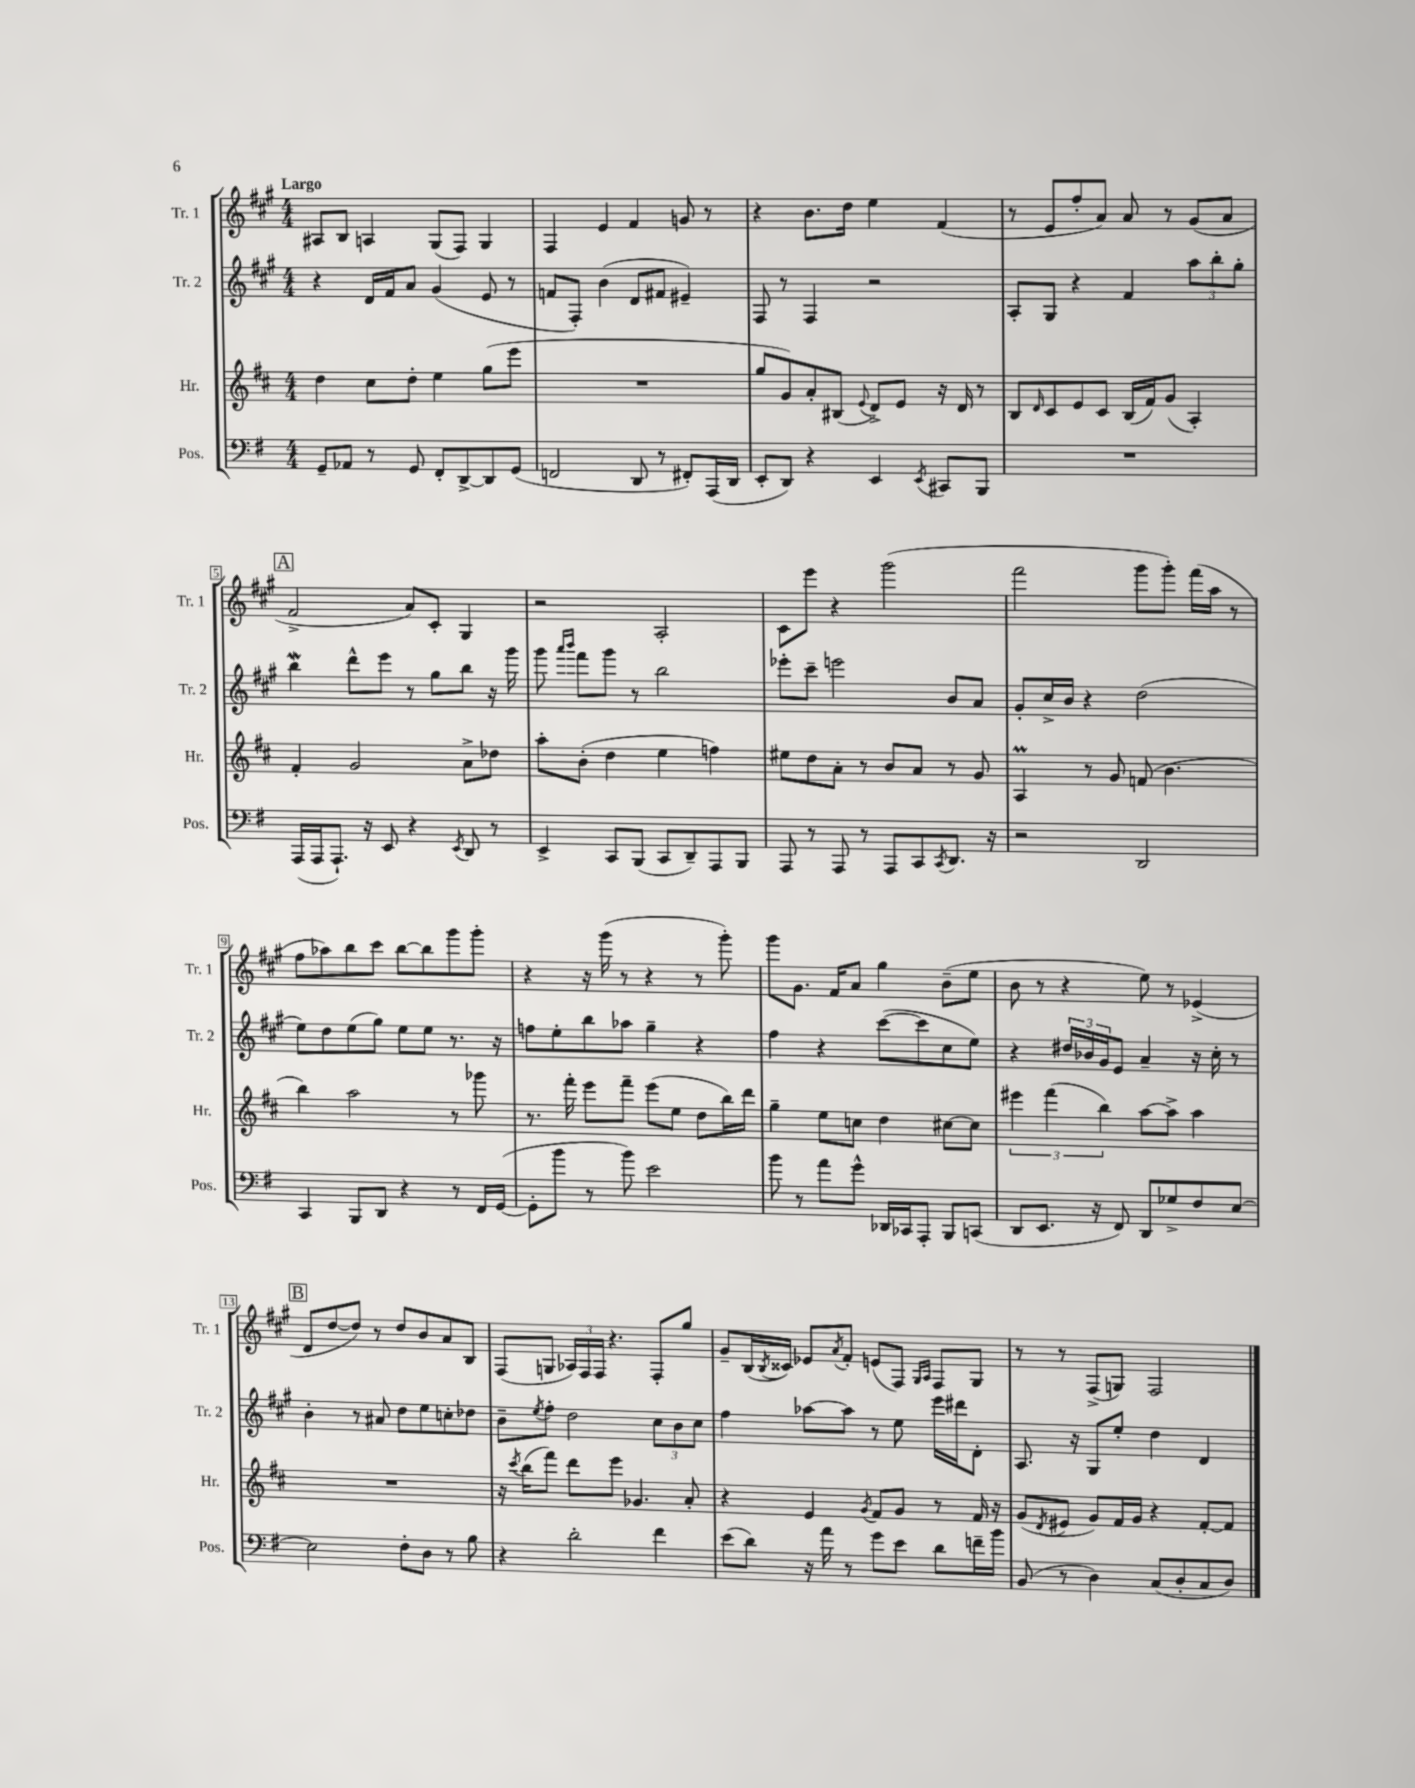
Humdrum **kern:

**kern	**kern	**kern	**kern
*staff4	*staff3	*staff2	*staff1
*clefF4	*clefG2	*clefG2	*clefG2
*k[f#]	*k[f#c#]	*k[f#c#g#]	*k[f#c#g#]
*M4/4	*M4/4	*M4/4	*M4/4
8GG~	4dd	4r	8A#
8AA-	.	.	8B
8r	8cc#	16d	4A
.	.	16f#	.
8GG	8dd'	8a	.
8FF#'	4ee	(4g#	(8G#
[8DD^	.	.	8F#)
8DD]	(8gg	8e	4G#
(8GG	8eee	8r	.
=	=	=	=
2FF	1r	8f	4F#
.	.	8F#')	.
.	.	(4b	4e
8DD	.	8d	4f#
8r	.	8f#	.
8FF#')	.	4e#~)	8g
(16AAA	.	.	8r
16DD	.	.	.
=	=	=	=
8EE'	8gg	8F#	4r
8DD)	8g)	8r	.
4r	8a'	4F#	8.b
.	(8B#	.	.
.	.	.	16dd
.	8qqe	.	.
4EE	8d^)	2r	4ee
.	8e	.	.
8qEE	.	.	.
8CC#	16r	.	(4f#
.	16d	.	.
8BBB	8r	.	.
=	=	=	=
1r	8B	8A'	8r
.	16qqd	.	.
.	8c#	8G#	8e
.	8e	4r	8ff#'
.	8c#	.	8a)
.	(16B	4f#	8a
.	16f#)	.	.
.	(8g	.	8r
.	4A')	12aa	(8g#
.	.	12bb'	.
.	.	.	8a
.	.	12gg#'	.
=	=	=	=
(16AAA	4f#'	4bb	2f#^
16AAA	.	.	.
8.AAA`)	.	.	.
.	2g	8ddd^^	.
16r	.	.	.
8EE	.	8eee	.
4r	.	8r	8a)
.	.	8gg#	8c#'
8qEE	.	.	.
8DD	8a^	8bb	4G#
8r	8dd-	16r	.
.	.	16ggg#	.
=	=	=	=
4EE^	8aa'	8ggg#	2r
.	.	16qqaaa	.
.	.	16qqbbb	.
.	(8b'	8fff#	.
8CC	4dd	8ggg#	.
(8BBB	.	8r	.
8CC	4ee	2bb	2A'
8DD~)	.	.	.
8AAA	4ff)	.	.
8BBB	.	.	.
=	=	=	=
8AAA	8ee#	8eee-'	8c#
8r	8dd	8ccc#~	8eee
8AAA	8a'	2eee	4r
8r	8r	.	.
8AAA	8b	.	(2ggg#
8CC	8a	.	.
8qCC	.	.	.
8.DD	8r	8b	.
.	8g	8a	.
16r	.	.	.
=	=	=	=
2r	4A	8g#'	2fff#
.	.	16cc#^	.
.	.	16b	.
.	8r	4r	.
.	8g	.	.
2DD	(8f	(2dd	8ggg#
.	4.b	.	8ggg#')
.	.	.	(16fff#
.	.	.	16aa
.	.	.	8r
=	=	=	=
4CC	4bb)	8ee)	8ff#
.	.	8dd	8aa-)
8BBB	2aa	(8ee	8bb
8DD	.	8gg#)	8ccc#
4r	.	8ee	[8bb
.	.	8ee	8bb]
8r	8r	8.r	8ggg#
16FF#	8ggg-	.	8ggg#'
([16GG	.	16r	.
=	=	=	=
8GG']	8.r	8ff	4r
8b	.	8ee'	.
.	16fff#'	.	.
8r	8eee	8bb	16r
.	.	.	(16ggg#
8b)	8fff#~	8aa-	8r
2e	(8eee	4gg#~	4r
.	8ee	.	.
.	8dd	4r	8r
.	16bb)	.	8ggg#')
.	16ddd	.	.
=	=	=	=
8b	4gg~	4ff#	8ggg#
8r	.	.	8.g#
8a	8ee	4r	.
.	.	.	16f#
8g^^	8cc	.	8a
16DD-	4dd	([8ccc#	4gg#
16CC-	.	.	.
8AAA'	.	8ccc#]	.
8BBB	[8cc#	8cc#	(8b~
(8CC	8cc#]	8ee)	8ee
=	=	=	=
8DD	6eee#	4r	8b
8.EE	.	.	8r
.	(6fff#	.	.
.	.	24dd#	4r
.	.	24b-	.
16r	.	.	.
.	6bb)	24g#	.
8FF#)	.	8e	.
8DD	[8aa	4a~	8ee)
8G-^	8aa^]	.	8r
8F#	4aa	16r	(4e-^
.	.	16cc#'	.
[8E	.	8r	.
=	=	=	=
2E]	1r	4b'	8d
.	.	.	[8dd
.	.	8r	8dd])
.	.	8a#	8r
8F#'	.	8dd	8dd
8D	.	8ee	8b
8r	.	8cc'	8a
8B	.	8dd-	8B
=	=	=	=
4r	16r	8b~	(8F#
.	8qccc#	.	.
.	(16bb	.	.
.	.	8qee	.
.	8fff#)	8ff#'	8G
2d'	8ddd	2dd	24A-)
.	.	.	24F#
.	.	.	24F#
.	8eee	.	4.r
.	4.g-	.	.
4f#	.	12cc#	8F#'
.	.	12b	.
.	8a'	.	8gg#
.	.	12cc#	.
=	=	=	=
(8e	4r	4ff#	8g#~
8d)	.	.	(16B
.	.	.	8qB
.	.	.	16c##)
16r	4e	[8aa-	8e-
16a	.	.	.
.	.	.	8qa
8r	.	8aa-]	8f#'
.	8qg	.	.
8g	8f#	8r	(8e
8e	8g	8ee	8F#)
.	.	.	16qqG#
.	.	.	16qqA
8d	8r	16eee	8F#
.	.	16ddd#	.
16f~	16f#	8d'	8G#
16b	16r	.	.
=	=	=	=
(8BB	(8g	8.A	8r
.	8qd	.	.
8r	8e#	.	8r
.	.	16r	.
4D)	8g)	8G#	(8F#^
.	16f#	8ee'	8G)
.	16g	.	.
(8C	4r	4dd	2F#
8D'	.	.	.
8C	[8f#'	4d	.
8D)	8f#]	.	.
==	==	==	==
*-	*-	*-	*-
